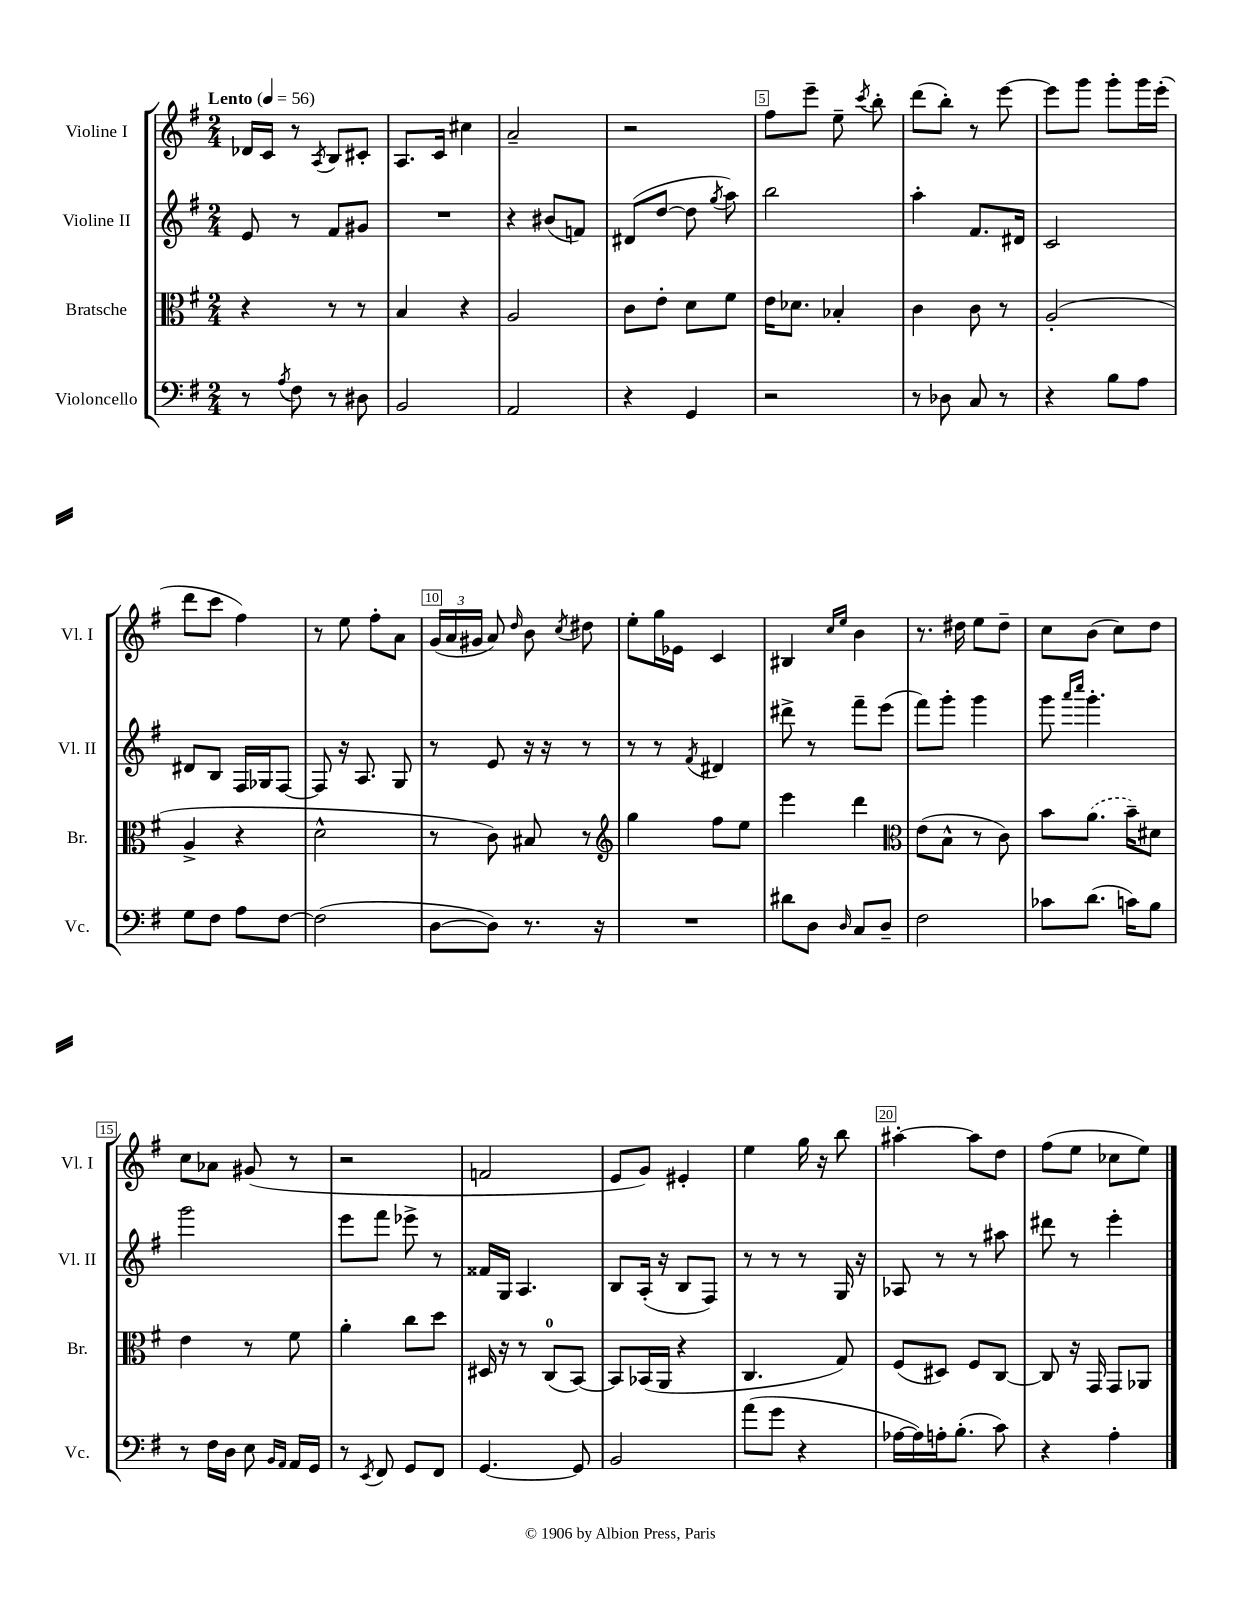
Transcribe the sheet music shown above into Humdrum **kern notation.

**kern	**kern	**kern	**kern
*part4	*part3	*part2	*part1
*staff4	*staff3	*staff2	*staff1
*I"Violoncello	*I"Bratsche	*I"Violine II	*I"Violine I
*I'Vc.	*I'Br.	*I'Vl. II	*I'Vl. I
*clefF4	*clefC3	*clefG2	*clefG2
*k[f#]	*k[f#]	*k[f#]	*k[f#]
*M2/4	*M2/4	*M2/4	*M2/4
*MM56	*MM56	*MM56	*MM56
=1	=1	=1	=1
!	!	!	!LO:TX:a:B:t=Lento
8r	4r	8e/	16d-X/LL
.	.	.	16c/JJ
8qA/	.	.	.
8F#\	.	8r	8r
.	.	.	8qA/
8r	8r	8f#/L	8B/L
8D#X\	8r	8g#X/J	8c#X'/J
=2	=2	=2	=2
2BB/	4B/	2r	8.A/L
.	.	.	16c/Jk
.	4r	.	4cc#X\
=3	=3	=3	=3
2AA/	2A/	4r	2a~/
.	.	(8b#X/L	.
.	.	8fn/J)	.
=4	=4	=4	=4
4r	8c\L	(8d#X/L	2r
.	8e'\J	[8dd/J	.
4GG/	8d\L	8dd\]	.
.	.	8qgg/	.
.	8f#\J	8aa\)	.
=5	=5	=5	=5
2r	16e\KL	2bb\	8ff#\L
.	8.d-X\J	.	.
.	.	.	8eee~\J
.	4B-X'/	.	8ee~\
.	.	.	8qccc/
.	.	.	8bb'\
=6	=6	=6	=6
8r	4c\	4aa'\	(8ddd\L
8D-X\	.	.	8bb'\J)
8C/	8c\	8.f#/L	8r
8r	8r	.	[8eee\
.	.	16d#X/Jk	.
=7	=7	=7	=7
4r	(2A'/	2c/	8eee\L]
.	.	.	8ggg\J
8B\L	.	.	8ggg'\L
8A\J	.	.	16ggg\L
.	.	.	(16eee'\JJ
!!LO:LB:g=z
=8	=8	=8	=8
8G\L	4A^/	8d#X/L	8ddd\L
8F#\J	.	8B/J	8ccc\J
8A\L	4r	16F#/LL	4ff#\)
.	.	16G-X/J	.
[8F#\J	.	[8F#/J	.
=9	=9	=9	=9
(2F#\]	2d^^\	8F#/]	8r
.	.	16r	8ee\
.	.	8.A/	.
.	.	.	8ff#'\L
.	.	8G/	8a\J
=10	=10	=10	=10
[8D\L	8r	8r	(24g/LL
.	.	.	24a/
.	.	.	24g#X/JJ
8D\J])	8c\)	8e/	8a/)
.	.	.	16qqdd/
8.r	8B#X/	16r	8b\
.	.	16r	.
.	.	.	8qcc/
.	8r	8r	8dd#X\
16r	.	.	.
=11	=11	=11	=11
*	*clefG2	*	*
2r	4gg\	8r	8ee'\L
.	.	8r	16gg\L
.	.	.	16e-X\JJ
.	.	8qf#/	.
.	8ff#\L	4d#X/	4c/
.	8ee\J	.	.
=12	=12	=12	=12
8d#X\L	4eee\	8ddd#X^\	4B#X/
8D\J	.	8r	.
.	.	.	16qqcc/LL
16qqD/	.	.	16qqee/JJ
8C/L	4ddd\	8fff#~\L	4b\
8D~/J	.	(8eee\J	.
=13	=13	=13	=13
*	*clefC3	*	*
2F#\	(8e\L	8fff#\L)	8.r
.	8B^^\J	8ggg'\J	.
.	.	.	16dd#X\
.	8r	4ggg\	8ee\L
.	8c\)	.	8dd#~\J
=14	=14	=14	=14
8c-X\L	8b\L	8ggg\	8cc\L
.	.	16qqaaa/LL	.
.	.	16qqcccc/JJ	.
(8.d\J	(8.a\J	4.ggg'\	(8b\J
.	.	.	8cc\L)
16cn\KL)	16b~\KL)	.	.
8B\J	8d#X\J	.	8dd\J
!!LO:LB:g=z
=15	=15	=15	=15
8r	4e\	2ggg\	8cc\L
16F#\LL	.	.	8a-X\J
16D\JJ	.	.	.
8E\	8r	.	(8g#X/
16qqBB/LL	.	.	.
16qqAA/JJ	.	.	.
16AA/LL	8f#\	.	8r
16GG/JJ	.	.	.
=16	=16	=16	=16
8r	4a'\	8eee\L	2r
8qEE/	.	.	.
8FF#/	.	8fff#\J	.
8GG/L	8cc\L	8eee-X^\	.
8FF#/J	8dd\J	8r	.
=17	=17	=17	=17
[4.GG/	16D#X/	16f##X/LL	2fn/
.	16r	16G/JJ	.
.	8r	4.A/	.
.	(8C/L	.	.
8GG/]	[8BB/J)	.	.
=18	=18	=18	=18
2BB/	8BB/L]	8B/L	8e/L
.	(16BB-X/L	(16A'/Jk	8g/J)
.	16AA/JJ	16r	.
.	4r	8B/L	4e#X'/
.	.	8F#/J)	.
=19	=19	=19	=19
(8a\L	4.C/	8r	4ee\
8g\J	.	8r	.
4r	.	8r	16gg\
.	.	.	16r
.	8G/)	16G/	8bb\
.	.	16r	.
=20	=20	=20	=20
[16A-X\LL	(8F#/L	8A-X/	[4aa#X'\
16A-\])	.	.	.
16An'\J	8D#X/J)	8r	.
(8.B'\J	.	.	.
.	8F#/L	8r	8aa#\L]
8c\)	[8C/J	8aa#X\	8dd\J
=21	=21	=21	=21
4r	8C/]	8ddd#X\	(8ff#\L
.	16r	8r	8ee\J
.	16GG/	.	.
4A'\	8GG/L	4eee'\	8cc-X\L
.	8AA-X/J	.	8ee\J)
==	==	==	==
*-	*-	*-	*-
